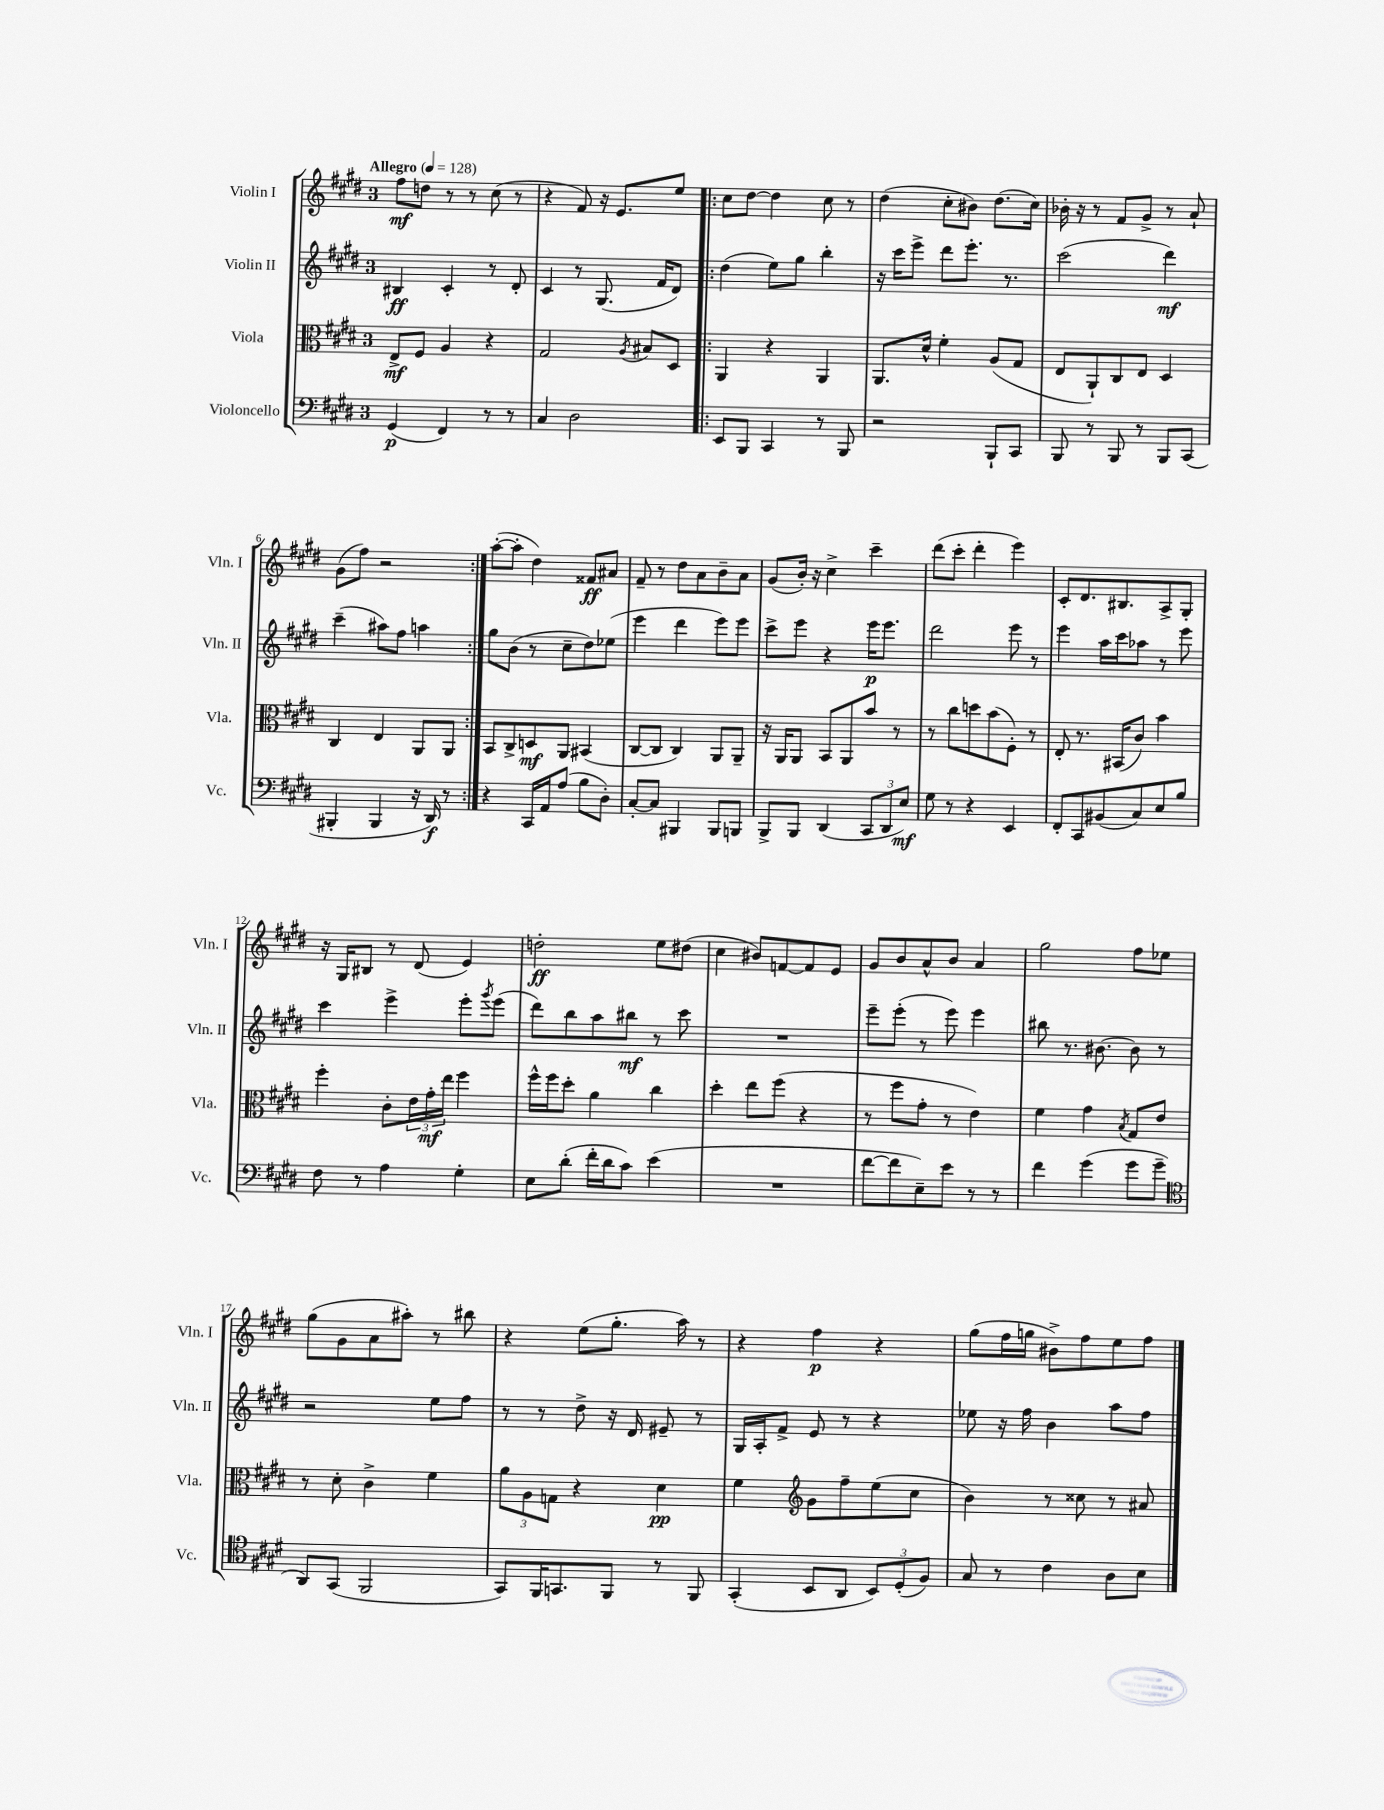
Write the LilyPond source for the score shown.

<<
\new StaffGroup <<
\new Staff = "s0" \with { instrumentName = "Violin I" shortInstrumentName = "Vln. I" } {
    \clef treble \key e \major \once \override Staff.TimeSignature.style = #'single-digit \time 3/4 \tempo "Allegro" 4 = 128
    fis''8\mf d''8 r8 r8 cis''8( r8 |
    r4 fis'8) r16 e'8. e''8 |
    \repeat volta 2 { cis''8 dis''8~ dis''4 cis''8 r8 |
    dis''4( cis''8-. bis'8) dis''8.( cis''16) |
    bes'16-. r16 r8 fis'8 gis'8-> r8 a'8-! |
    gis'8( fis''8) r2 | }
    a''8~-.( a''8-. dis''4) fisis'8\ff ais'8 |
    fis'8-- r8 dis''8 a'8 b'8-- a'8 |
    gis'8( b'16-.) r16 cis''4-> cis'''4-- |
    dis'''8( cis'''8-. dis'''4-. e'''4) |
    cis'8-. dis'8. bis8. a8-> gis8-. |
    r16 gis16 bis8 r8 dis'8( e'4) |
    d''2-.\ff e''8 dis''8( |
    cis''4 bis'8) f'8~ f'8 e'8 |
    gis'8 b'8 a'8-^ b'8 a'4 |
    gis''2 fis''8 ees''8 |
    gis''8( gis'8 a'8 ais''8-.) r8 bis''8 |
    r4 e''8( gis''8.-. a''16) r8 |
    r4 fis''4\p r4 |
    gis''8( fis''16 g''16 bis'8->) fis''8 e''8 fis''8 \bar "|." |
}
\new Staff = "s1" \with { instrumentName = "Violin II" shortInstrumentName = "Vln. II" } {
    \clef treble \key e \major \once \override Staff.TimeSignature.style = #'single-digit \time 3/4
    bis4\ff cis'4-. r8 dis'8-. |
    cis'4 r8 gis8.( fis'16 dis'8) |
    \repeat volta 2 { dis''4( e''8) gis''8 b''4-. |
    r16 cis'''16 e'''8-> dis'''8 e'''8.-. r8. |
    cis'''2( dis'''4\mf) |
    cis'''4--( ais''8) fis''8 a''4 | }
    gis''8 b'8( r8 cis''8-- dis''8) ees''8( |
    e'''4 dis'''4 e'''8) e'''8 |
    cis'''8-> e'''8 r4 e'''16\p e'''8. |
    dis'''2 e'''8 r8 |
    e'''4 a''16 cis'''16 aes''8 r8 e'''8 |
    cis'''4 e'''4-> e'''8-. \acciaccatura { gis'''8 } e'''8( |
    dis'''8) b''8 a''8 bis''8\mf r8 cis'''8 |
    R2. |
    e'''8-- e'''8-.( r8 e'''8) e'''4 |
    bis''8 r8. bis'8.~ bis'8 r8 |
    r2 e''8 fis''8 |
    r8 r8 dis''8-> r16 dis'16 eis'8-- r8 |
    gis16 a16-. fis'8-> e'8 r8 r4 |
    ees''8 r16 fis''16 b'4 a''8 fis''8 \bar "|." |
}
\new Staff = "s2" \with { instrumentName = "Viola" shortInstrumentName = "Vla." } {
    \clef alto \key e \major \once \override Staff.TimeSignature.style = #'single-digit \time 3/4
    e8->\mf fis8 a4 r4 |
    gis2 \acciaccatura { a8 } bis8 dis8 |
    \repeat volta 2 { a,4 r4 a,4 |
    a,8. dis'16-^ fis'4-. a8( gis8 |
    e8 a,8-!) cis8 e8 dis4 |
    cis4 e4 a,8 a,8 | }
    b,8 cis8-> d8\mf a,8 bis,4( |
    cis8~ cis8 cis4) a,8 a,8-- |
    r16 a,16 a,8 b,8 a,8 b'8 r8 |
    r8 cis''8 d''8 b'8( fis8-.) r8 |
    e8-. r8. bis,16( cis'8) b'4 |
    fis''4-. cis'8-. \tuplet 3/2 { e'16 gis'16-.\mf e''16 } fis''4 |
    fis''16-^ fis''16 dis''8-. a'4 cis''4 |
    dis''4-. e''8 fis''8( r4 |
    r8 fis''8 gis'8-. r8 e'4) |
    fis'4 gis'4 \acciaccatura { b8 } gis8 e'8 |
    r8 dis'8-. cis'4-> fis'4 |
    \tuplet 3/2 { a'8 a8 g8 } r4 dis'4\pp |
    fis'4 \clef treble gis'8 fis''8-- e''8( cis''8 |
    b'4) r8 cisis''8 r8 ais'8 \bar "|." |
}
\new Staff = "s3" \with { instrumentName = "Violoncello" shortInstrumentName = "Vc." } {
    \clef bass \key e \major \once \override Staff.TimeSignature.style = #'single-digit \time 3/4
    gis,4\p( fis,4) r8 r8 |
    cis4 dis2 |
    \repeat volta 2 { e,8 b,,8 cis,4 r8 b,,8 |
    r2 b,,8-! cis,8 |
    b,,8 r8 b,,8 r8 b,,8 cis,8( |
    bis,,4-. bis,,4 r16 dis,16\f) r8 | }
    r4 cis,16 a,16 a8( b8 dis8-.) |
    cis8~-. cis8 bis,,4 bis,,8 b,,8 |
    b,,8-> b,,8 dis,4( \tuplet 3/2 { cis,8 dis,8 e8\mf) } |
    gis8 r8 r4 e,4 |
    fis,8-. cis,8 bis,8( cis8) e8 b8 |
    fis8 r8 a4 gis4-. |
    e8 dis'8-.( fis'16-. dis'16 cis'8) e'4( |
    R2. |
    fis'8~ fis'8 e8--) e'8 r8 r8 |
    fis'4 gis'4( gis'8 gis'8-- |
    \clef tenor a,8) gis,8( fis,2 |
    gis,8) fis,16 g,8. fis,8 r8 fis,8 |
    gis,4-.( b,8 a,8 \tuplet 3/2 { b,8) dis8-.( fis8) } |
    gis8 r8 cis'4 a8 b8 \bar "|." |
}
>>
>>
